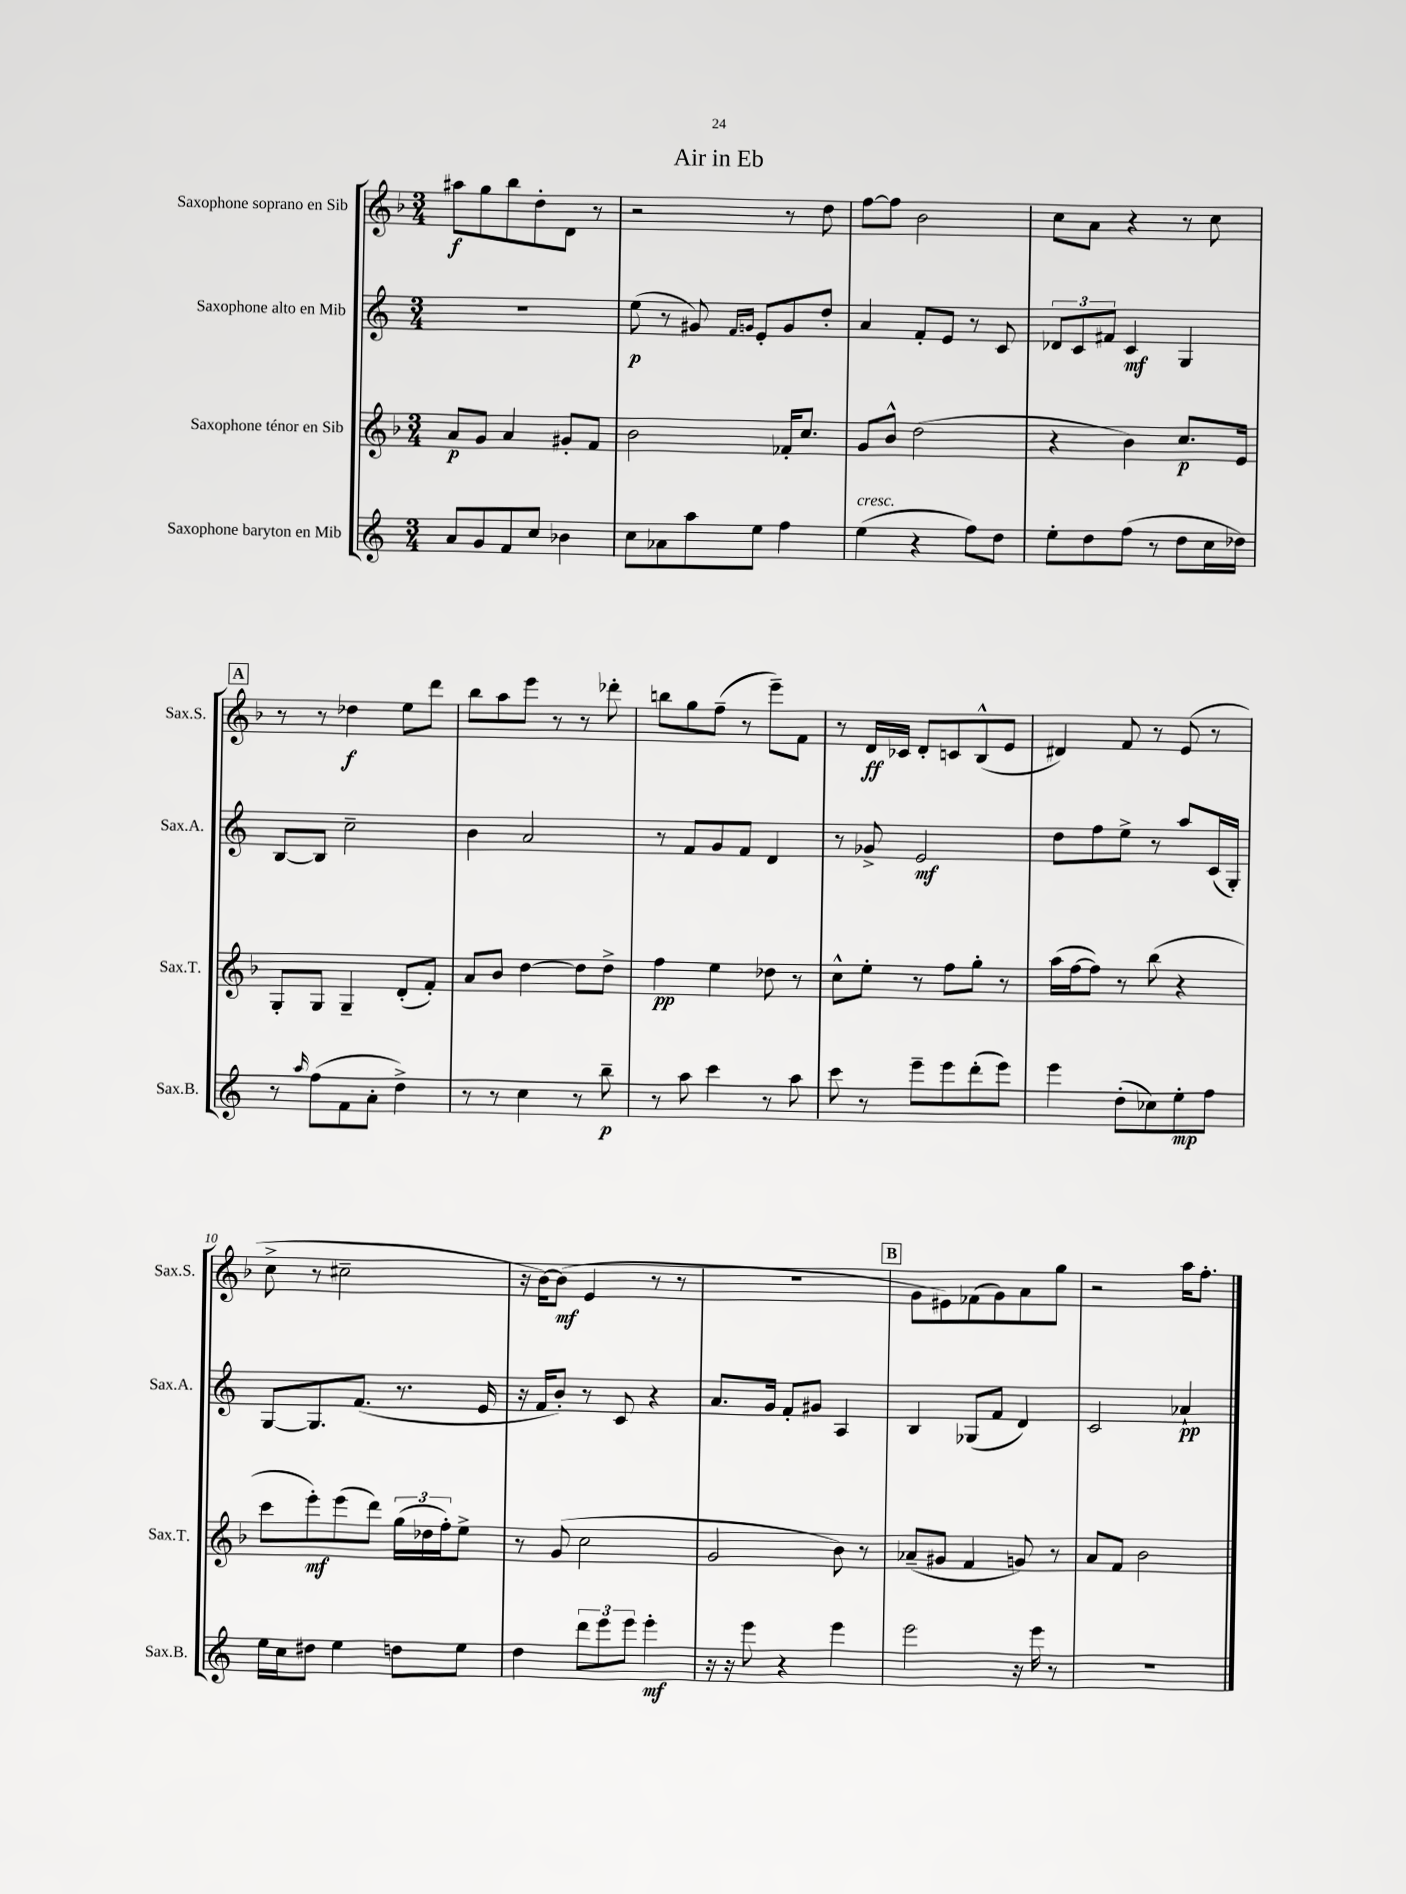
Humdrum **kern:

**kern	**kern	**kern	**kern
*staff4	*staff3	*staff2	*staff1
*clefG2	*clefG2	*clefG2	*clefG2
*k[]	*k[b-]	*k[]	*k[b-]
*M3/4	*M3/4	*M3/4	*M3/4
8a/L	8a/L	2.r	8aa#\L
8g/	8g/J	.	8gg\
8f/	4a/	.	8bb-\
8cc/J	.	.	8dd'\
4b-\	8g#'/L	.	8d\J
.	8f/J	.	8r
=	=	=	=
8cc\L	2b-\	(8ee\	2r
8a-\	.	8r	.
8aa\	.	8g#/)	.
.	.	16qqf/LL	.
.	.	16qqg/JJ	.
8ee\J	.	8e'/L	.
4ff\	16f-'/LK	8g/	8r
.	8.cc/J	.	.
.	.	8dd'/J	8dd\
=	=	=	=
(4ee\	8g/L	4a/	[8ff\L
.	8b-^^/J	.	8ff\]J
4r	(2dd\	8f'/L	2b-\
.	.	8e/J	.
8ff\L)	.	8r	.
8dd\J	.	8c/	.
=	=	=	=
8ee'\L	4r	12d-/L	8cc\L
.	.	12c/	.
8dd\	.	.	8a\J
.	.	12f#/J	.
(8ff\J	4b-\)	4c/	4r
8r	.	.	.
8dd\L	8.cc/L	4G/	8r
16cc\L	.	.	8cc\
16dd-\JJ)	16e/Jk	.	.
=	=	=	=
8r	8G'/L	[8B/L	8r
16qqaa/	.	.	.
(8ff\L	8G/J	8B/]J	8r
8f\	4G~/	2cc~\	4dd-\
8a'\J	.	.	.
4dd^\)	(8d'/L	.	8ee\L
.	8f'/J)	.	8ddd\J
=	=	=	=
8r	8a/L	4b\	8bb-\L
8r	8b-/J	.	8aa\
4cc\	[4dd\	2a/	8eee\J
.	.	.	8r
8r	8dd\]L	.	8r
8bb~\	8dd^\J	.	8ddd-'\
=	=	=	=
8r	4ff\	8r	8bb\L
8aa\	.	8f/L	8gg\
4ccc\	4ee\	8g/	(8ff~\J
.	.	8f/J	8r
8r	8dd-\	4d/	8eee~\L)
8aa\	8r	.	8f\J
=	=	=	=
8ccc\	8cc^^\L	8r	8r
8r	8ee'\J	8g-^/	16d/LL
.	.	.	16c-/JJ
8eee~\L	8r	2e/	8d'/L
8eee\	8ff\L	.	8c/
(8ddd'\	8gg'\J	.	(8B-^^/
8eee\J)	8r	.	8e/J
=	=	=	=
4eee\	(16aa\LL	8dd\L	4d#/)
.	[16ff\J	.	.
.	8ff\]J)	8ff\	.
(8dd'\L	8r	8ee^\J	8f/
8cc-\)	(8bb-\	8r	8r
8ee'\	4r	8aa/L	(8e/
8ff\J	.	(16c/L	8r
.	.	16G'/JJ)	.
=	=	=	=
16ee\LL	8ccc\L	[8G/L	8cc^\
16cc\J	.	.	.
8dd#\J	8eee'\)	8.G/]	8r
4ee\	(8eee\	.	2cc#~\
.	.	(8.f/J	.
.	8ddd\J)	.	.
8dd\L	(24gg\LL	8.r	.
.	24dd-\	.	.
.	24ff'\J)	.	.
8ee\J	8ee^\J	.	.
.	.	16e/	.
=	=	=	=
4dd\	8r	16r	16r
.	.	16f/LK	[16b-\LK)
.	(8g/	8b'/J)	(8b-\]J
12ddd\L	2cc\	8r	4e/
12eee\	.	.	.
.	.	8c/	.
12eee\J	.	.	.
4eee'\	.	4r	8r
.	.	.	8r
=	=	=	=
16r	2g/	8.a/L	2.r
16r	.	.	.
8eee\	.	.	.
.	.	16g/Jk	.
4r	.	8f'/L	.
.	.	8g#/J	.
4eee\	8b-\)	4A/	.
.	8r	.	.
=	=	=	=
2eee\	(8a-~/L	4B/	8g\L
.	8g#/J	.	8e#\)
.	4f/	(8G-/L	(8f-\
.	.	8f/J	8g\)
16r	8g/)	4d/)	8a\
16eee\	.	.	.
8r	8r	.	8gg\J
=	=	=	=
2.r	8a/L	2c/	2r
.	8f/J	.	.
.	2b-\	.	.
.	.	4a-`/	16aa\LK
.	.	.	8.ff'\J
==	==	==	==
*-	*-	*-	*-
